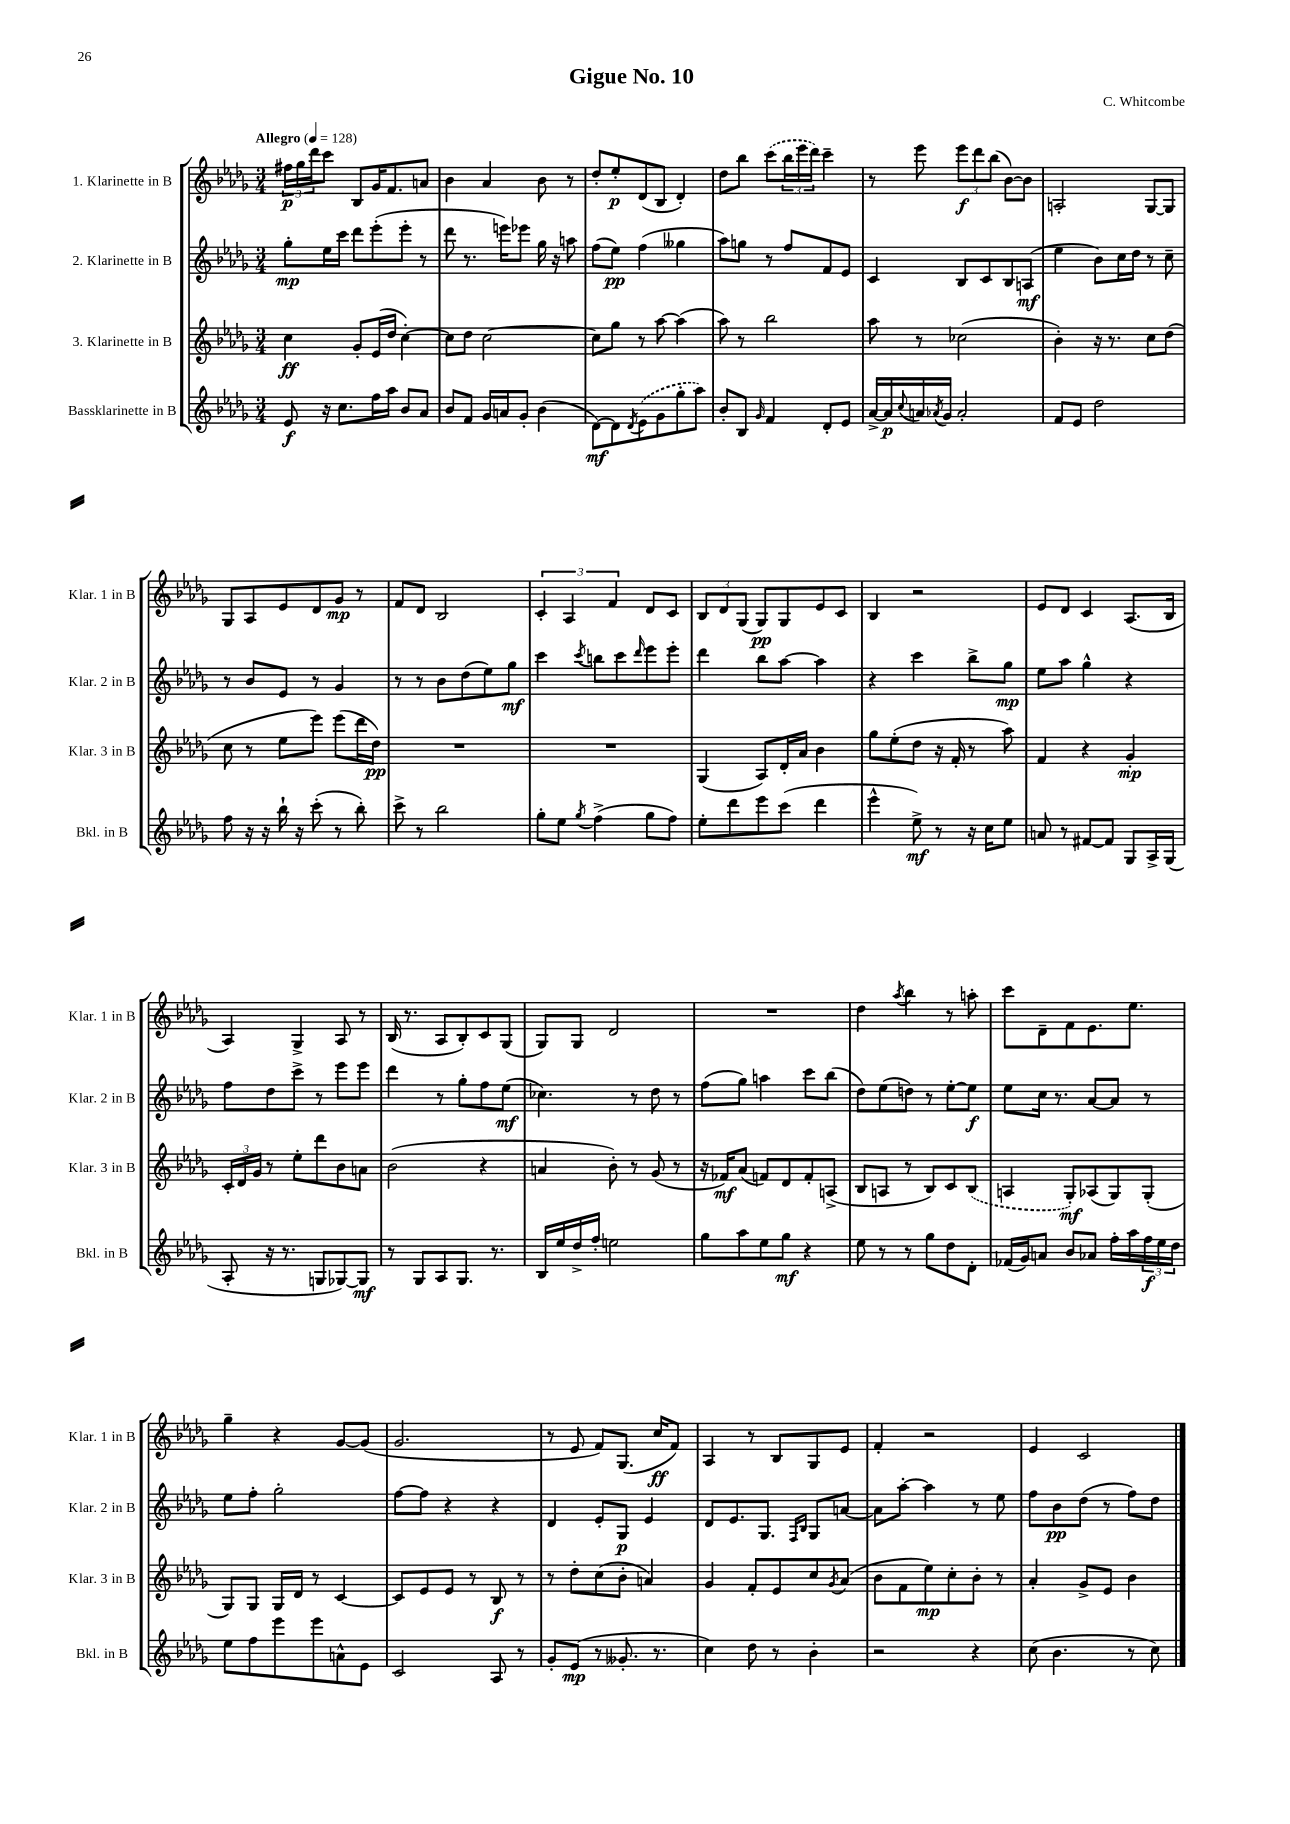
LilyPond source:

\header { title = "Gigue No. 10" composer = "C. Whitcombe" }
<<
\new StaffGroup <<
\new Staff = "s0" \with { instrumentName = "1. Klarinette in B" shortInstrumentName = "Klar. 1 in B" } {
    \clef treble \key des \major \numericTimeSignature \time 3/4 \tempo "Allegro" 4 = 128
    \tuplet 3/2 { fis''16\p ges''16 des'''16 } c'''8 bes8 ges'16 f'8. a'8 |
    bes'4 aes'4 bes'8 r8 |
    des''8-. ees''8-.\p des'8( bes8 des'4-.) |
    des''8 bes''8 \once \slurDashed c'''8( \tuplet 3/2 { bes''16 ees'''16 des'''16) } c'''4-- |
    r8 ees'''8 \tuplet 3/2 { ees'''8\f des'''8 bes''8( } bes'8~) bes'8 |
    a2-. ges8~ ges8 |
    ges8 aes8 ees'8 des'8 ges'8\mp r8 |
    f'8 des'8 bes2 |
    \tuplet 3/2 { c'4-. aes4 f'4 } des'8 c'8 |
    \tuplet 3/2 { bes8 des'8 ges8( } ges8\pp) ges8 ees'8 c'8 |
    bes4 r2 |
    ees'8 des'8 c'4 aes8.( bes16 |
    aes4) ges4-> aes8 r8 |
    bes16( r8. aes8 bes8-.) c'8 ges8( |
    ges8) ges8 des'2 |
    R2. |
    des''4 \acciaccatura { aes''8 } bes''4 r8 a''8-. |
    c'''8 des'8-- f'8 ees'8. ees''8. |
    ges''4-- r4 ges'8~ ges'8( |
    ges'2. |
    r8 ees'8 f'8) ges8.( c''16\ff f'8) |
    aes4 r8 bes8 ges8 ees'8 |
    f'4-. r2 |
    ees'4 c'2 \bar "|." |
}
\new Staff = "s1" \with { instrumentName = "2. Klarinette in B" shortInstrumentName = "Klar. 2 in B" } {
    \clef treble \key des \major \numericTimeSignature \time 3/4
    ges''8-.\mp ees''16 c'''16 des'''8 ees'''8-.( ees'''8-. r8 |
    des'''8 r8. e'''16) ees'''8 ges''16 r16 a''8 |
    f''8( ees''8\pp) f''4( geses''4 |
    aes''8) g''8 r8 f''8 f'8 ees'8 |
    c'4 bes8 c'8 bes8 a8\mf( |
    ees''4 bes'8) c''16 des''16 r8 c''8-- |
    r8 bes'8 ees'8 r8 ges'4 |
    r8 r8 bes'8 des''8( ees''8) ges''8\mf |
    c'''4 \acciaccatura { c'''8 } b''8 c'''8 \grace { des'''16 } ees'''8 ees'''8-. |
    des'''4 bes''8 aes''8~ aes''4 |
    r4 c'''4 bes''8-> ges''8\mp |
    ees''8 aes''8 ges''4-^ r4 |
    f''8 des''8 c'''8-> r8 ees'''8 ees'''8 |
    des'''4 r8 ges''8-. f''8 ees''8\mf( |
    ces''4.) r8 des''8 r8 |
    f''8( ges''8) a''4 c'''8 bes''8( |
    des''8) ees''8( d''8) r8 ees''8~-. ees''8\f |
    ees''8 c''16 r8. aes'8~ aes'8 r8 |
    ees''8 f''8-. ges''2-. |
    f''8~ f''8 r4 r4 |
    des'4 ees'8-. ges8\p ees'4 |
    des'8 ees'8. ges8. \grace { f16 bes16 } ges8 a'8~ |
    a'8 aes''8~-. aes''4 r8 ees''8 |
    f''8 bes'8\pp des''8( r8 f''8) des''8 \bar "|." |
}
\new Staff = "s2" \with { instrumentName = "3. Klarinette in B" shortInstrumentName = "Klar. 3 in B" } {
    \clef treble \key des \major \numericTimeSignature \time 3/4
    c''4\ff ges'8-. ees'16( des''16 c''4~-.) |
    c''8 des''8 c''2~ |
    c''8 ges''8 r8 aes''8~ aes''4( |
    aes''8) r8 bes''2 |
    aes''8 r8 ces''2( |
    bes'4-.) r16 r8. c''8 des''8( |
    c''8 r8 ees''8 ees'''8) ees'''8( des'''16 des''16\pp) |
    R2. |
    R2. |
    ges4( aes8) des'16-. aes'16 bes'4 |
    ges''8 ees''8-.( des''8 r16 f'16-. r8 aes''8) |
    f'4 r4 ges'4-.\mp |
    \tuplet 3/2 { c'16-. des'16 ges'16 } r8 ees''8-. des'''8 bes'8 a'8 |
    bes'2( r4 |
    a'4 bes'8-.) r8 ges'8( r8 |
    r16 fes'16\mf) aes'8( f'8) des'8 f'8-. a8->( |
    bes8 a8 r8 bes8) c'8 \once \slurDashed bes8( |
    a4 ges8-.\mf) aes8( ges8) ges8-.( |
    ges8) ges8 ges16 des'16 r8 c'4~ |
    c'8 ees'8 ees'8 r8 bes8\f r8 |
    r8 des''8-. c''8( bes'8-. a'4) |
    ges'4 f'8-. ees'8 c''8 \acciaccatura { ges'8 } aes'8( |
    bes'8 f'8 ees''8\mp) c''8-. bes'8-. r8 |
    aes'4-. ges'8-> ees'8 bes'4 \bar "|." |
}
\new Staff = "s3" \with { instrumentName = "Bassklarinette in B" shortInstrumentName = "Bkl. in B" } {
    \clef treble \key des \major \numericTimeSignature \time 3/4
    ees'8\f r16 c''8. f''16 aes''16 bes'8 aes'8 |
    bes'8 f'8 ges'16 a'16 ges'8-. bes'4( |
    des'8~\mf) des'8 \acciaccatura { des'8 } \once \slurDashed ees'8( ges'8 ges''8-. aes''8) |
    bes'8-. bes8 \grace { ges'16 } f'4 des'8-. ees'8 |
    aes'16~-> aes'16\p \appoggiatura { c''8 } a'16 \acciaccatura { aes'8 } ges'16 aes'2-. |
    f'8 ees'8 des''2 |
    f''8 r16 r16 bes''16-! r16 c'''8-.( r8 bes''8-.) |
    c'''8-> r8 bes''2 |
    ges''8-. ees''8 \acciaccatura { ges''8 } f''4->( ges''8 f''8) |
    ees''8-. des'''8 ees'''8 c'''8( des'''4 |
    ees'''4-^ ees''8->\mf) r8 r16 c''16 ees''8 |
    a'8 r8 fis'8~ fis'8 ges8 aes16-> ges16( |
    aes8-. r16 r8. g8 ges8~) ges8\mf |
    r8 ges8 aes8 ges8. r8. |
    bes16 ees''16 des''16-> f''16-. e''2 |
    ges''8 aes''8 ees''8 ges''8\mf r4 |
    ees''8 r8 r8 ges''8 des''8 des'8-. |
    fes'16( ges'16) a'8 bes'8 aes'8 f''16-. aes''16 \tuplet 3/2 { f''16\f ees''16 des''16 } |
    ees''8 f''8 ees'''8 ees'''8 a'8-^ ees'8 |
    c'2 aes8 r8 |
    ges'8-. ees'8\mp( r8 geses'8.-. r8. |
    c''4) des''8 r8 bes'4-. |
    r2 r4 |
    c''8( bes'4. r8 c''8) \bar "|." |
}
>>
>>
\layout { \context { \Score \remove "Bar_number_engraver" } }
